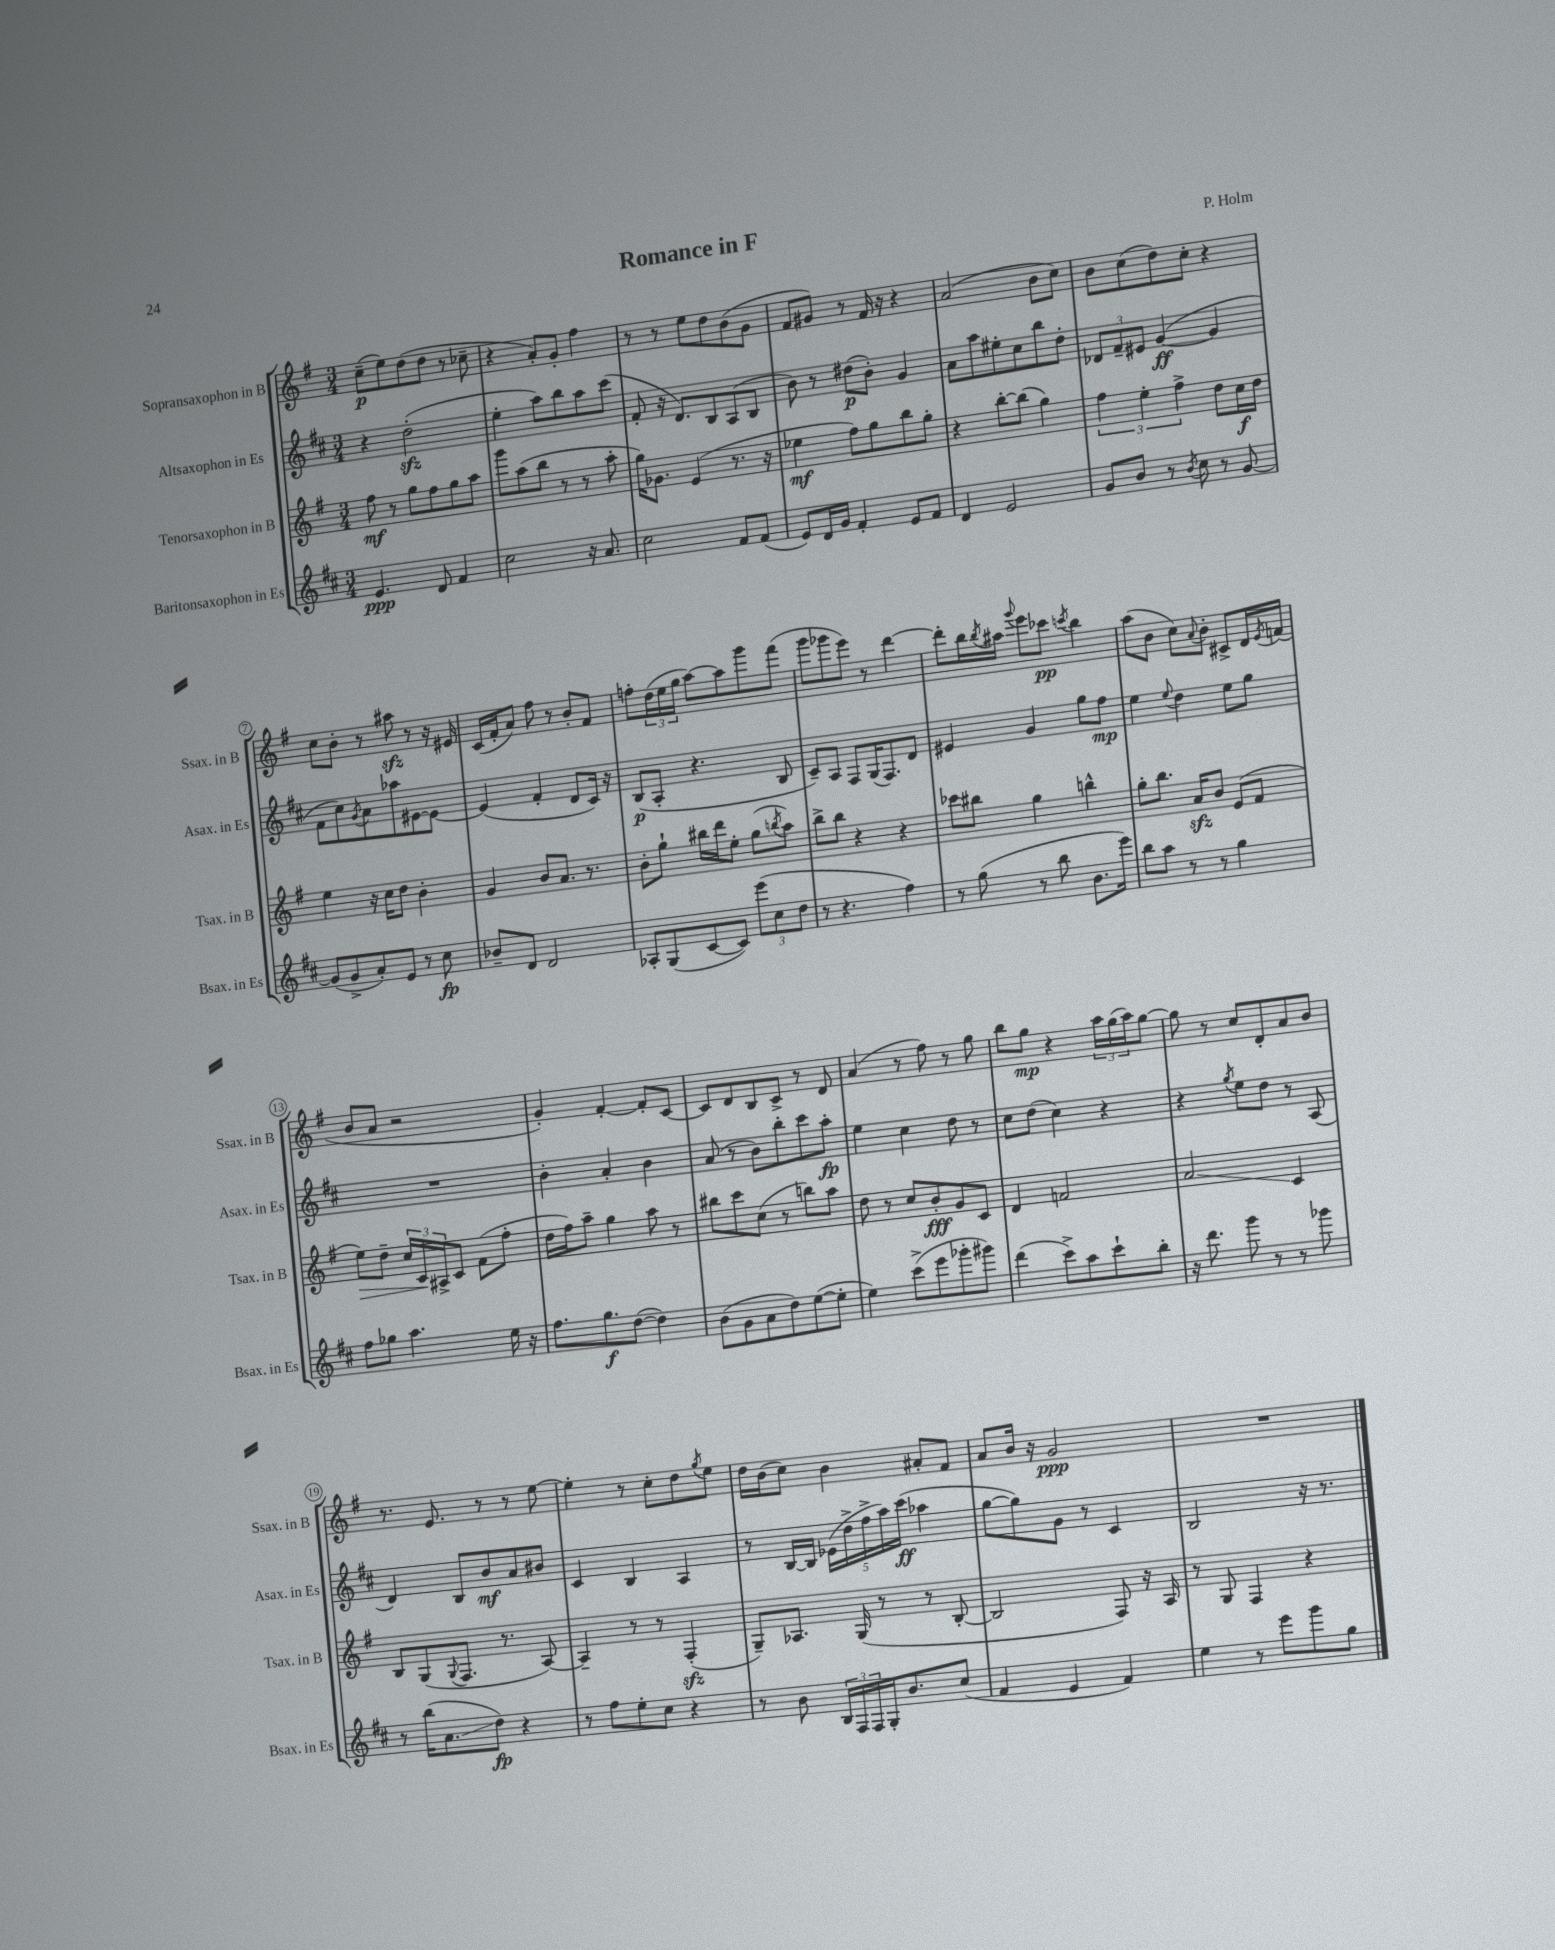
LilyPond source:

\header { title = "Romance in F" composer = "P. Holm" }
<<
\new StaffGroup <<
\new Staff = "s0" \with { instrumentName = "Sopransaxophon in B" shortInstrumentName = "Ssax. in B" } {
    \clef treble \key g \major \numericTimeSignature \time 3/4
    c''8--\p( e''8) d''8( d''8 r8 ces''8-- |
    r4 a'8-.) g'8-. fis''4 |
    r8 r8 e''8 d''8 b'8( g'8 |
    fis'8 gis'8) r8 fis'16 r16 r4 |
    a'2( b'8 c''8) |
    b'8 c''8( d''8) c''8-. r4 |
    c''8 b'8-. r8 ais''8\sfz r8 r16 eis'16 |
    c'16( fis'16-. a'8) fis''8 r8 b'8-. fis'8 |
    f''8-. \tuplet 3/2 { d''16( e''16 g''16 } a''8~) a''8 g'''8 fis'''8( |
    g'''8 ges'''8 e'''8) r8 d'''4~ |
    d'''8-. b''16 \acciaccatura { b''8 } ais''16 \appoggiatura { g'''8 } e'''8 ces'''8\pp \acciaccatura { c'''8 } b''4 |
    a''8( b'8 c''8) \appoggiatura { a'8 } b'8-. cis'8-> d'16 \acciaccatura { e'8 } f'16( |
    b'8 a'8 r2 |
    g'4-.) fis'4~-. fis'8-. c'8~ |
    c'8 d'8 b8 c'8-> r8 d'8 |
    a'4( r8 fis''8) r8 g''8 |
    b''8 g''8\mp r4 \tuplet 3/2 { a''16 g''16( a''16) } g''8~ |
    g''8 r8 c''8 d'8-. a'8 b'8 |
    r8. e'8. r8 r8 e''8~ |
    e''4-. r8 c''8-. d''8 \acciaccatura { g''8 } e''8 |
    d''16 b'16( c''8) b'4 ais'8-. fis'8 |
    a'8 b'16 r16 g'2\ppp |
    R2. \bar "|." |
}
\new Staff = "s1" \with { instrumentName = "Altsaxophon in Es" shortInstrumentName = "Asax. in Es" } {
    \clef treble \key d \major \numericTimeSignature \time 3/4
    r4 d''2-.\sfz( |
    e''4-. a''8) b''8 a''8 cis'''8( |
    fis'8-. r16 d'8.) b8 a8( b8 |
    b'8) r8 dis''8\p( b'8-.) g'4 |
    a'8 a''8 eis''8-. cis''8 b''8 d''8-. |
    \tuplet 3/2 { des'8 fis'8-- eis'8 } g'4~\ff( g'4 |
    fis'8 cis''8) \acciaccatura { g'8 } a'8 aes''8 eis'8~ eis'8~ |
    eis'4( fis'4-. d'8 cis'16) r16 |
    b8\p( a8-. r4. b8 |
    cis'8--) a8 fis8 g16( fis8.) d'8 |
    eis'4 g'4 g''8 fis''8\mp |
    e''4 \appoggiatura { e''8 } d''4 e''8 g''8 |
    R2. |
    b'4-. a'4-. b'4 |
    a'8( r8 b'8) b''8-. cis'''8 a''8-.\fp |
    e''4 cis''4 d''8 r8 |
    cis''8 d''8( cis''4) r4 |
    r4 \acciaccatura { g''8 } e''8 d''8 r8 a8( |
    d'4) b8 b'8\mf a'8 bis'8 |
    cis'4 b4 a4 |
    r8 b16~ b16 \tuplet 5/4 { ees'16( d''16-> fis''16-> a''16) cis'''16\ff( } aes''4 |
    g''8~ g''8) g'8 r8 cis'4 |
    b2 r16 r8. \bar "|." |
}
\new Staff = "s2" \with { instrumentName = "Tenorsaxophon in B" shortInstrumentName = "Tsax. in B" } {
    \clef treble \key g \major \numericTimeSignature \time 3/4
    fis''8\mf r8 g''8 fis''8 g''8 a''8 |
    g'''8 a''8( b''8 r8 r8 a''8-. |
    g''16) ges'8. e'4( r8. r16 |
    ees''4\mf fis''8) g''8 b''8 g''8-. |
    r4 b''8~-. b''8( g''4) |
    \tuplet 3/2 { fis''4 e''4-. fis''4-> } d''8 c''16\f d''16 |
    e''4 r16 c''16 d''8 b'4-. |
    g'4 b'8 a'8. r8. |
    b'8-. g''8-! bis''16 d'''16 e''8-. g''8( \acciaccatura { b''8 } a''8) |
    b''8-> b''8 r4 r4 |
    ces'''8 bis''8 g''4 b''4-^ |
    g''8-. b''8. a'16\sfz b'8 e'8( fis'8 |
    e''8\>) d''8-- \tuplet 3/2 { c''16 c'16\! ais16-> } c'8 fis'8( fis''8-. |
    d''16 fis''16) a''8-- g''4 a''8 r8 |
    bis''8 c'''8 c''8( r8 b''8) a''8 |
    d''8 r8 c''8 b'8-.\fff g'8 c'8 |
    d'4 f'2 |
    a'2\glissando c'4 |
    b8 g8( \appoggiatura { g8 } fis8. r8. a8~) |
    a4-- r8 r8 fis4-.\sfz( |
    g8--) aes8. g16( r8 r8 b8~-. |
    b2 fis8) r16 a16 |
    r8 g8 fis4 r4 \bar "|." |
}
\new Staff = "s3" \with { instrumentName = "Baritonsaxophon in Es" shortInstrumentName = "Bsax. in Es" } {
    \clef treble \key d \major \numericTimeSignature \time 3/4
    e'4.\ppp d'8 fis'4 |
    cis''2 r16 a'8. |
    cis''2 fis'8 fis'8( |
    e'8) d'16 g'16 fis'4-. e'8 fis'8 |
    d'4 e'2 |
    g'8 b'8 r8 \acciaccatura { b'8 } cis''8 r8 g'8~ |
    g'8( g'8-> a'8-.) e'8 r8 cis''8\fp |
    bes'8-- d'8 d'2 |
    aes8-. g8( cis'8~ cis'8) \tuplet 3/2 { e'''8( cis''8 d''8 } |
    r8 r4. fis''4) |
    r8 g''8( r8 b''8 b'8. e'''16) |
    b''8 a''8 r8 r8 g''4 |
    fis''8 ges''8 a''4. e''16 r16 |
    fis''8. g''8.\f d''8~( d''4) |
    b'8( g'8 a'8 d''8) e''8~( e''8-. |
    e''4) cis'''8->( e'''8 ges'''8-. gis'''8) |
    d'''4( cis'''8->) a''8 cis'''8-! b''8-. |
    r16 d'''8. g'''8 r8 r8 ges'''8 |
    r8 b''16( a'8.\glissando d''8\fp) r4 |
    r8 fis''8 e''8-. cis''8 r4 |
    r8 b'8 \tuplet 3/2 { b16 fis16 fis16 } g16-. b'8. cis''8( |
    fis'4 e'4 fis'4) |
    e''4 r8 e'''8 g'''8 g''8 \bar "|." |
}
>>
>>
\layout { \context { \Score \override BarNumber.stencil = #(make-stencil-circler 0.1 0.3 ly:text-interface::print) } }
